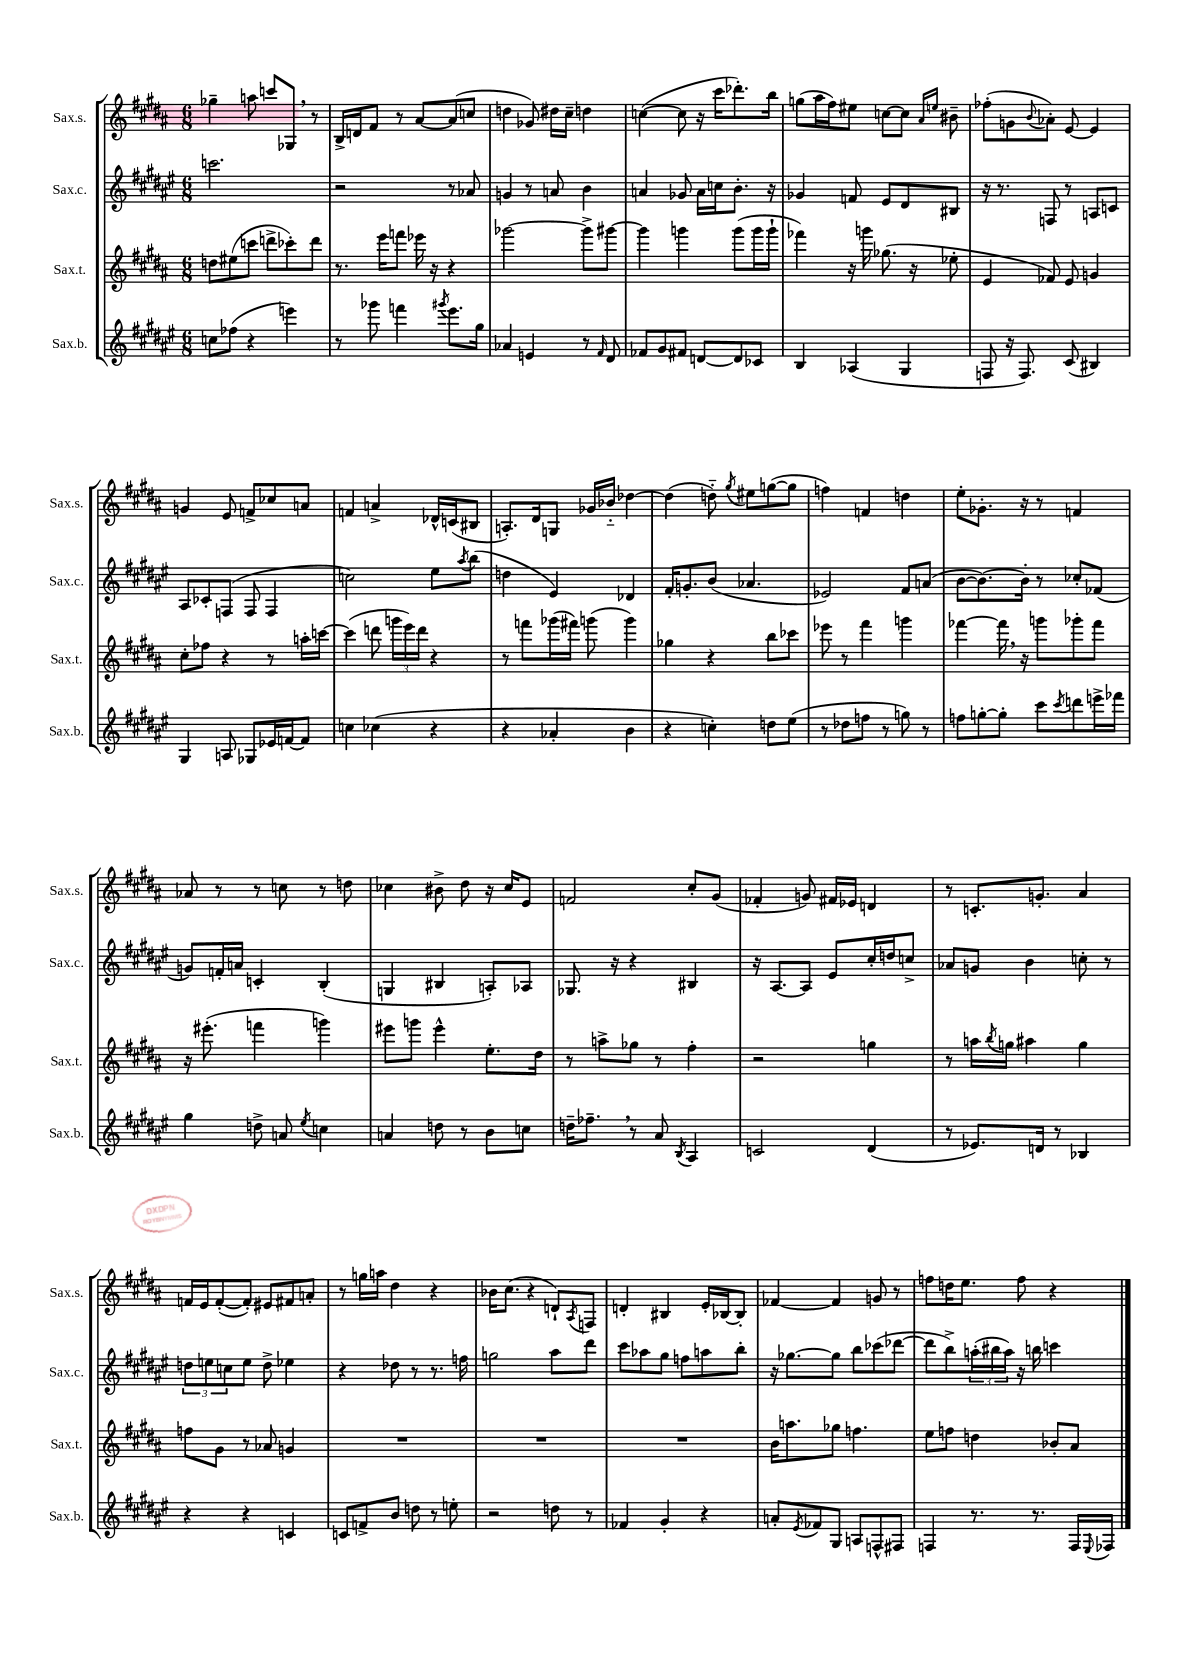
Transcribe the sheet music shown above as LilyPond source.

<<
\new StaffGroup <<
\new Staff = "s0" \with { instrumentName = "Sax.s." shortInstrumentName = "Sax.s." } {
    \clef treble \key b \major \numericTimeSignature \time 6/8
    ges''4-- a''8 c'''8 ges8 \breathe r8 |
    b16-> d'16 fis'8 r8 ais'8~ ais'8( c''8 |
    d''4 ges'8) dis''16 cis''16-- d''4 |
    c''4~( c''8 r16 cis'''16 des'''8.-.) b''16 |
    g''8( ais''16 fis''16) eis''8 c''8~ c''8 \grace { ais'16 e''16 } bis'8-- |
    fes''8-.( g'8 \appoggiatura { b'8 } aes'8-.) e'8~ e'4 |
    g'4 e'8 f'8-> ces''8 a'8 |
    f'4 a'4-> des'16-^ c'16( bis8 |
    a8.-.) dis'16 g8 ges'16 bes'16-_ des''4~ |
    des''4( d''8-_) \acciaccatura { gis''8 } eis''8 g''8~( g''8 |
    f''4) f'4 d''4 |
    e''8-. ges'8.-. r16 r8 f'4 |
    aes'8 r8 r8 c''8 r8 d''8 |
    ces''4 bis'8-> dis''8 r16 ces''16 e'8 |
    f'2 cis''8-. gis'8( |
    fes'4-. g'8) fis'16 ees'16 d'4 |
    r8 c'8.-. g'8.-. ais'4 |
    f'16 e'16 f'8~-.( f'8-.) eis'8 fis'8 a'8-. |
    r8 g''16 a''16 dis''4 r4 |
    bes'16 cis''8.( r4 d'8-!) \acciaccatura { ais8 } f8 |
    d'4-. bis4 e'16-. bes16~ bes8-. |
    fes'4~ fes'4 g'8 r8 |
    f''8 d''16 e''8. f''8 r4 \bar "|." |
}
\new Staff = "s1" \with { instrumentName = "Sax.c." shortInstrumentName = "Sax.c." } {
    \clef treble \key fis \major \numericTimeSignature \time 6/8
    c'''2. |
    r2 r8 aes'8 |
    g'4 r8 a'8 b'4 |
    a'4 ges'8 a'16 c''16 b'8.-. r16 |
    ges'4 f'8 eis'8 dis'8 bis8 |
    r16 r8. f8 r8 a8 c'8 |
    ais8 ces'8-. f8( f8 f4 |
    c''2) eis''8 \acciaccatura { ais''8 } b''8( |
    d''4 eis'4) des'4 |
    fis'16-. g'8.-. b'8( aes'4. |
    ees'2) fis'8 a'8( |
    b'8~ b'8.~) b'16-. r8 ces''8-. fes'8( |
    g'8) f'16-. a'16 c'4-. b4-.( |
    g4 bis4 a8-.) aes8 |
    ges8. r16 r4 bis4 |
    r16 ais8.~ ais8 eis'8 cis''16-. d''16 c''8-> |
    aes'8 g'8 b'4 c''8-. r8 |
    \tuplet 3/2 { d''8 e''8 c''8 } e''8 d''8-> ees''4 |
    r4 des''8 r8 r8. f''16 |
    g''2 ais''8 dis'''8 |
    cis'''8 aes''8 gis''8 f''8 a''8 b''8-. |
    r16 ges''8.~ ges''8 b''8 ces'''8( des'''8~ |
    des'''8 b''8->) \tuplet 3/2 { a''16-.( bis''16 a''16) } r16 b''16 c'''4 \bar "|." |
}
\new Staff = "s2" \with { instrumentName = "Sax.t." shortInstrumentName = "Sax.t." } {
    \clef treble \key b \major \numericTimeSignature \time 6/8
    d''8 eis''8( c'''8 d'''8-> ces'''8-.) d'''8 |
    r8. e'''16 f'''8 ees'''16 r16 r4 |
    ges'''2~ ges'''8-> gis'''8~ |
    gis'''4 g'''4 g'''8( g'''16 g'''16-! |
    fes'''4) r16 g'''16 ges''8.( r16 ees''8-. |
    e'4 fes'8) e'8 g'4 |
    cis''8-. fes''8 r4 r8 a''16-. c'''16~ |
    c'''4( d'''8 \tuplet 3/2 { g'''16 e'''16) d'''16 } r4 |
    r8 f'''8 ges'''16( fis'''16) g'''8( g'''4) |
    ges''4 r4 b''8 ces'''8 |
    ees'''8 r8 fis'''4 g'''4 |
    fes'''4~ fes'''16 \breathe r16 g'''8 ges'''8-. fes'''8 |
    r16 eis'''8.-.( f'''4 g'''4) |
    eis'''8 g'''8 eis'''4-^ e''8.-. dis''16 |
    r8 a''8-> ges''8 r8 fis''4-. |
    r2 g''4 |
    r8 a''16 \acciaccatura { b''8 } g''16 ais''4 g''4 |
    f''8 gis'8 r8 aes'8 g'4 |
    R2. |
    R2. |
    R2. |
    b'16 a''8. ges''8 f''4. |
    e''8 f''8 d''4 bes'8-. ais'8 \bar "|." |
}
\new Staff = "s3" \with { instrumentName = "Sax.b." shortInstrumentName = "Sax.b." } {
    \clef treble \key fis \major \numericTimeSignature \time 6/8
    c''8 fes''8( r4 e'''4) |
    r8 ges'''8 f'''4 \acciaccatura { gis'''8 } eis'''8. gis''16 |
    aes'4 e'4 r8 \grace { fis'16 } dis'8 |
    fes'8 gis'8 fis'8 d'8~ d'8 ces'8 |
    b4 aes4( gis4 |
    f8 r16 f8.) cis'8( bis4) |
    gis4 a8 ges8 ees'16 f'16~ f'8 |
    c''4 ces''4( r4 |
    r4 aes'4-. b'4 |
    r4 c''4-.) d''8 eis''8( |
    r8 des''8 f''8 r8 g''8) r8 |
    f''8 g''8~-. g''8-. cis'''8 \acciaccatura { cis'''8 } d'''8 e'''16-> fes'''16 |
    gis''4 d''8-> a'8 \acciaccatura { eis''8 } c''4 |
    a'4 d''8 r8 b'8 c''8 |
    d''16-- fes''8.-- \breathe r8 ais'8 \acciaccatura { b8 } ais4 |
    c'2 dis'4( |
    r8 ees'8.) d'16 r8 bes4 |
    r4 r4 c'4 |
    c'8 f'8-> b'8 d''8 r8 e''8-. |
    r2 d''8 r8 |
    fes'4 gis'4-. r4 |
    a'8-. \acciaccatura { eis'8 } fes'8 gis8 a8 f8-^ fis8 |
    f4 r8. r8. f16 \appoggiatura { eis8 } fes16 \bar "|." |
}
>>
>>
\layout { \context { \Score \remove "Bar_number_engraver" } }
